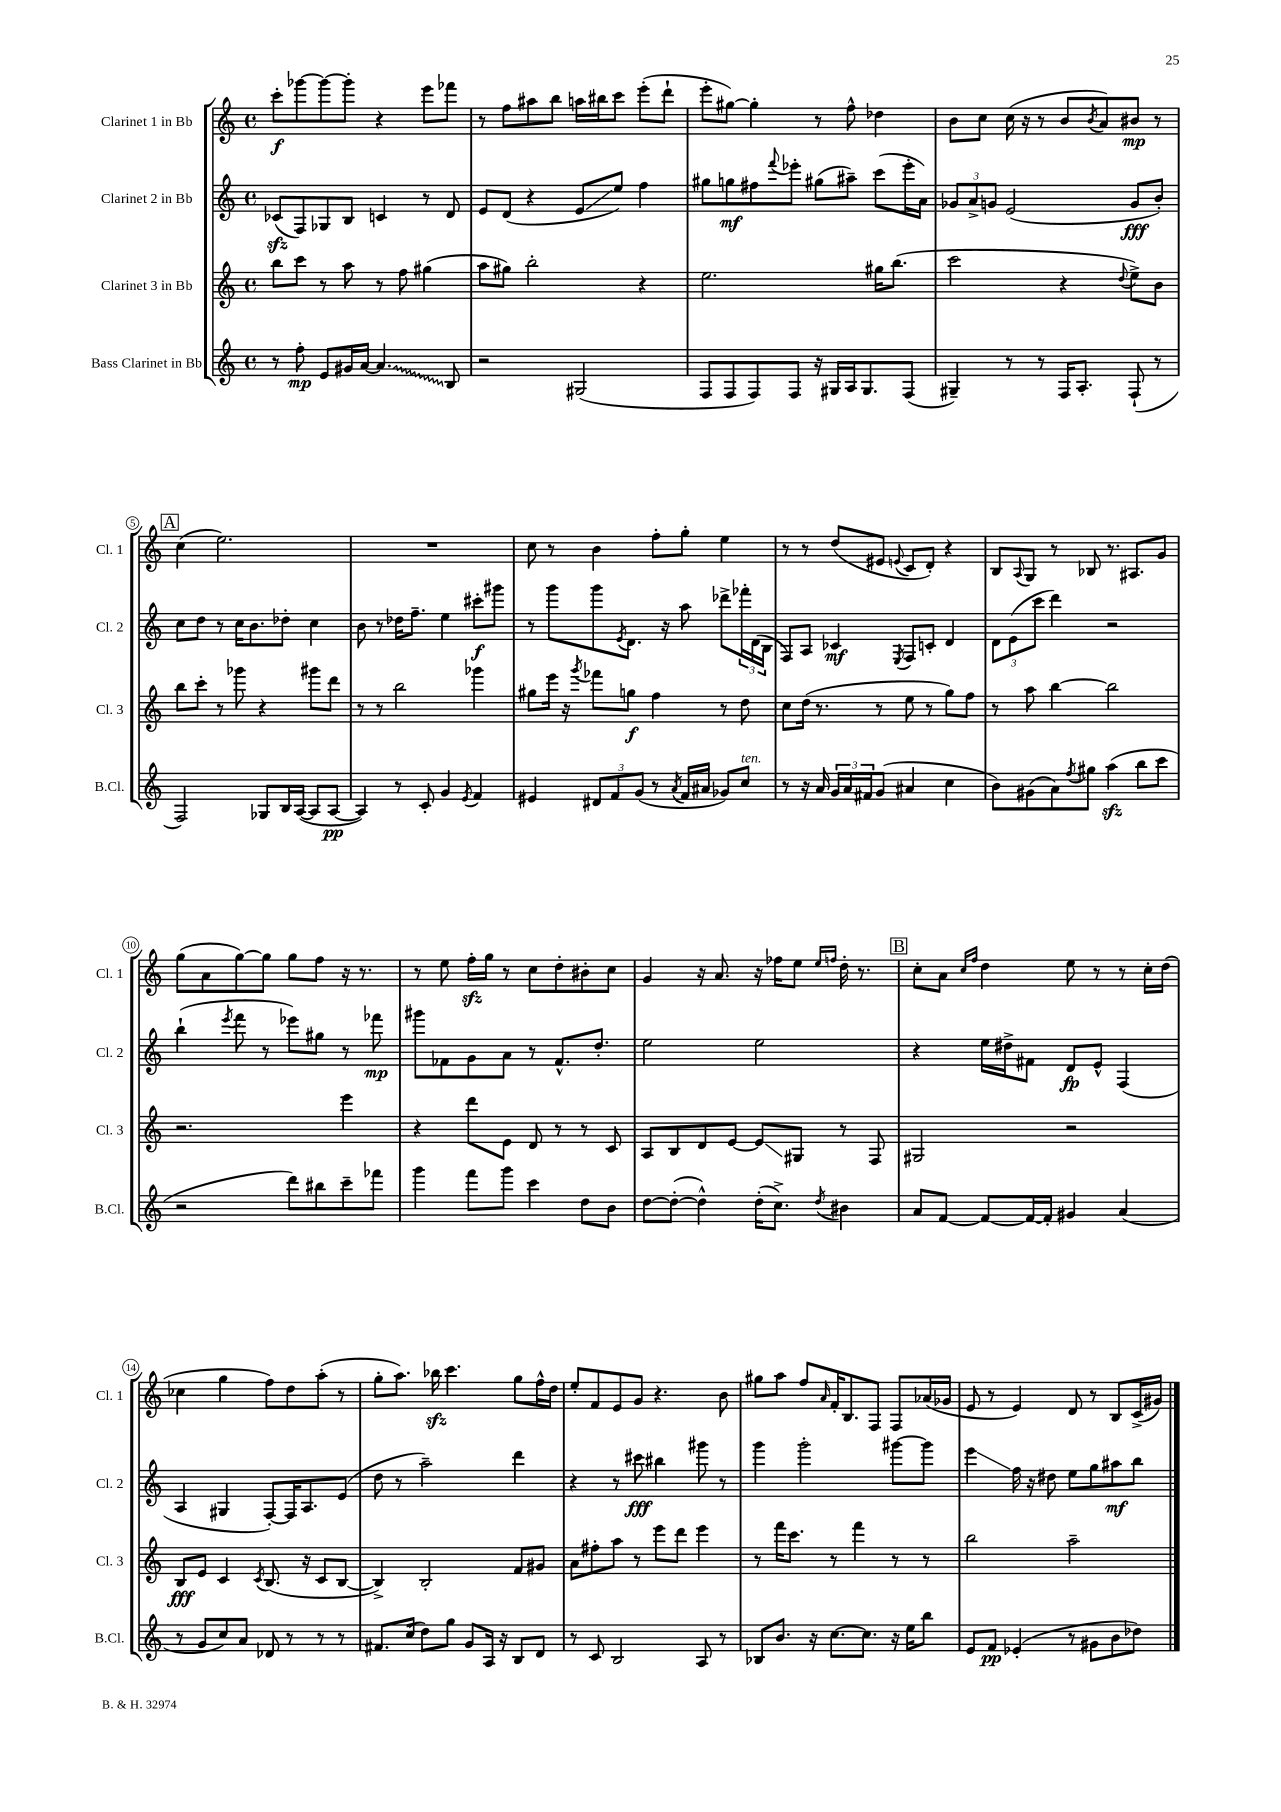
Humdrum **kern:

**kern	**kern	**kern	**kern
*staff4	*staff3	*staff2	*staff1
*clefG2	*clefG2	*clefG2	*clefG2
*k[]	*k[]	*k[]	*k[]
*M4/4	*M4/4	*M4/4	*M4/4
*met(c)	*met(c)	*met(c)	*met(c)
8r	8bb\L	(8c-/L	8ccc'\L
8ff'\	8ccc\J	8F/)	[8ggg-\
8e/L	8r	8G-/	8ggg-\_
16g#/L	8aa\	8B/J	8ggg-'\]J
[16a/JJ	.	.	.
4.a/]	8r	4c/	4r
.	8ff\	.	.
.	(4gg#\	8r	8eee\L
8B/	.	8d/	8fff-\J
=	=	=	=
2r	8aa\L	8e/L	8r
.	8gg#\J)	(8d/J	8ff\L
.	2bb'\	4r	8aa#\
.	.	.	8bb\J
(2G#/	.	8e/L	16aa\LL
.	.	.	16bb#\J
.	.	8ee/J)	8ccc\J
.	4r	4ff\	(8eee'\L
.	.	.	8ddd`\J
=	=	=	=
8F/L	2.ee\	8gg#\L	8eee'\L
8F/	.	8gg\	[8gg#\J)
8F/)	.	8ff#\	4gg#'\]
.	.	8qqfff/	.
8F/J	.	8eee-'\J	.
16r	.	(8gg#\L	8r
16G#/LL	.	.	.
16A/J	.	8aa#~\J)	8ff^^\
8.G#/	.	.	.
.	16gg#\LK	(8ccc\L	4dd-\
.	(8.bb\J	.	.
(8F/J	.	16eee-'\L	.
.	.	16a\JJ)	.
=	=	=	=
4G#~/)	2ccc\	12g-/L	8b\L
.	.	12a^/	.
.	.	.	8cc\J
.	.	12g/J	.
8r	.	(2e/	(16cc\
.	.	.	16r
8r	.	.	8r
16F/LK	4r	.	8b/L
8.A'/J	.	.	.
.	.	.	8qb/
.	.	.	8a/)
.	8qqdd/	.	.
(8F`/	8ee^\L)	8g/L	8b#/J
8r	8b\J	8b'/J)	8r
=	=	=	=
2F/)	8bb\L	8cc\L	(4cc\
.	8ccc'\J	8dd\J	.
.	8r	8r	2.ee\)
.	8ggg-\	16cc\LK	.
.	.	8.b\	.
8G-/L	4r	.	.
16B/L	.	8dd-'\J	.
([16A/JJ	.	.	.
8A/]L	8ggg#\L	4cc\	.
[8A/J	8ddd\J	.	.
=	=	=	=
4A/])	8r	8b\	1r
.	8r	8r	.
8r	2bb\	16dd-\LK	.
.	.	8.ff~\J	.
8c'/	.	.	.
4g/	.	4ee\	.
8qe/	.	.	.
4f/	4ggg-\	8ccc#'\L	.
.	.	8ggg#\J	.
=	=	=	=
4e#/	8gg#\L	8r	8cc\
.	16eee\Jk	8ggg\L	8r
.	16r	.	.
.	8qggg/	.	.
12d#/L	8fff-\L	8ggg\	4b\
12f/	.	.	.
.	.	8qe/	.
.	8gg\J	8.d\J	.
(12g/J	.	.	.
8r	4ff\	.	8ff'\L
.	.	16r	.
8qa/	.	.	.
16f/LL	.	8aa\	8gg'\J
16a#/JJ	.	.	.
8g-/L)	8r	8ddd-^\L	4ee\
8cc/J	8dd\	24fff-'\L	.
.	.	(24d\	.
.	.	24B\JJ	.
=	=	=	=
8r	8cc\L	8F/L)	8r
16r	(16dd\Jk	8A/J	8r
16a/	8.r	.	.
24g/LL	.	4c-/	(8dd/L
24a/	.	.	.
24f#/J	.	.	.
(8g/J	8r	.	8e#/J
.	.	8qE/	8qqe/
4a#/	8ee\	8F/L	8c/L
.	8r	8c'/J	8d'/J)
4cc\	8gg\L)	4d/	4r
.	8ff\J	.	.
=	=	=	=
8b\L)	8r	12d\L	8B/L
.	.	(12e\	.
.	.	.	8qqA/
(8g#\	8aa\	.	8G/J
.	.	12ccc\J	.
8a\)	[4bb\	4ddd\)	8r
8qff/	.	.	.
8gg#\J	.	.	8B-/
(4aa\	2bb\]	2r	8.r
.	.	.	8.A#/L
8bb\L	.	.	.
8ccc\J	.	.	8g/J
=	=	=	=
2r	2.r	(4bb`\	(8gg\L
.	.	.	8a\
.	.	8qeee/	.
.	.	8fff\	[8gg\)
.	.	8r	8gg\]J
8ddd\L)	.	8eee-\L)	8gg\L
8bb#\	.	8gg#\J	8ff\J
8ccc~\	4eee\	8r	16r
.	.	.	8.r
8fff-\J	.	8fff-\	.
=	=	=	=
4ggg\	4r	8ggg#\L	8r
.	.	8f-\	8ee\
8fff\L	8ddd\L	8g\	16ff'\LL
.	.	.	16gg\JJ
8ggg\J	8e\J	8a\J	8r
4ccc\	8d/	8r	8cc\L
.	8r	8.f-^^/L	8dd'\
8dd\L	8r	.	8b#'\
.	.	8.dd'/J	.
8b\J	8c/	.	8cc\J
=	=	=	=
[8dd\L	8A/L	2ee\	4g/
(8dd'\_J	8B/	.	.
4dd^^\])	8d/	.	16r
.	.	.	8.a/
.	[8e/J	.	.
(16dd'\LK	8e/]L	2ee\	16r
8.cc^\J)	.	.	16ff-\LK
.	8G#/J	.	8ee\J
.	.	.	16qqee/LL
8qdd/	.	.	16qqff/JJ
4b#\	8r	.	16dd'\
.	.	.	8.r
.	8F/	.	.
=	=	=	=
8a/L	2G#/	4r	8cc'\L
[8f/J	.	.	8a\J
.	.	.	16qqcc/LL
.	.	.	16qqff/JJ
8f/_L	.	16ee\LL	4dd\
.	.	16dd#^\J	.
16f/_L	.	8f#\J	.
16f'/]JJ	.	.	.
4g#/	2r	8d/L	8ee\
.	.	8e^^/J	8r
(4a/	.	(4F/	8r
.	.	.	16cc'\LL
.	.	.	(16dd\JJ
=	=	=	=
8r	8B/L	4A/	4cc-\
8g/L	8e/J	.	.
8cc/)	4c/	4G#/	4gg\
8a/J	.	.	.
.	8qc/	.	.
8d-/	(8.B/	[8F'/L)	8ff\L)
8r	.	16F/]K	8dd\
.	16r	8.A/	.
8r	8c/L	.	(8aa'\J
8r	[8B/J	(8e/J	8r
=	=	=	=
8.f#/L	4B^/])	8dd\	8gg'\L
.	.	8r	8.aa\J)
(16cc/Jk	.	.	.
8dd\L)	2B'/	2aa~\)	.
.	.	.	16bb-\
8gg\J	.	.	4.ccc\
8g/L	.	.	.
16A/Jk	.	.	.
16r	.	.	.
8B/L	8f/L	4ddd\	8gg\L
8d/J	8g#/J	.	16ff^^\L
.	.	.	16dd\JJ
=	=	=	=
8r	8a\L	4r	8ee'/L
8c/	8ff#'\	.	8f/
2B/	8aa\J	8r	8e/
.	8r	8ccc#\	8g/J
.	8eee\L	4bb#\	4.r
.	8ddd\J	.	.
8A/	4eee\	8ggg#\	.
8r	.	8r	8b\
=	=	=	=
8B-/L	8r	4ggg\	8gg#\L
8.b/J	16fff\LK	.	8aa\J
.	8.ccc\J	.	.
.	.	2ggg'\	8ff/L
16r	.	.	.
.	.	.	16qqa/
[8.cc\L	8r	.	16f'/K
.	.	.	8.B/
.	4fff\	.	.
8.cc\]J	.	.	.
.	.	.	8F/J
16r	8r	[8ggg#\L	8F/L
16ee\LK	.	.	.
8bb\J	8r	8ggg#\]J	(16a-/L
.	.	.	16g-/JJ
=	=	=	=
8e/L	2bb\	4eee\	8e/
8f/J	.	.	8r
(4e-'/	.	16ff\	4e/)
.	.	16r	.
.	.	8dd#\	.
8r	2aa~\	8ee\L	8d/
8g#\L	.	8gg\	8r
8b\	.	8aa#\	8B/L
8dd-\J)	.	8bb\J	(16c^/L
.	.	.	16g#/JJ)
==	==	==	==
*-	*-	*-	*-
